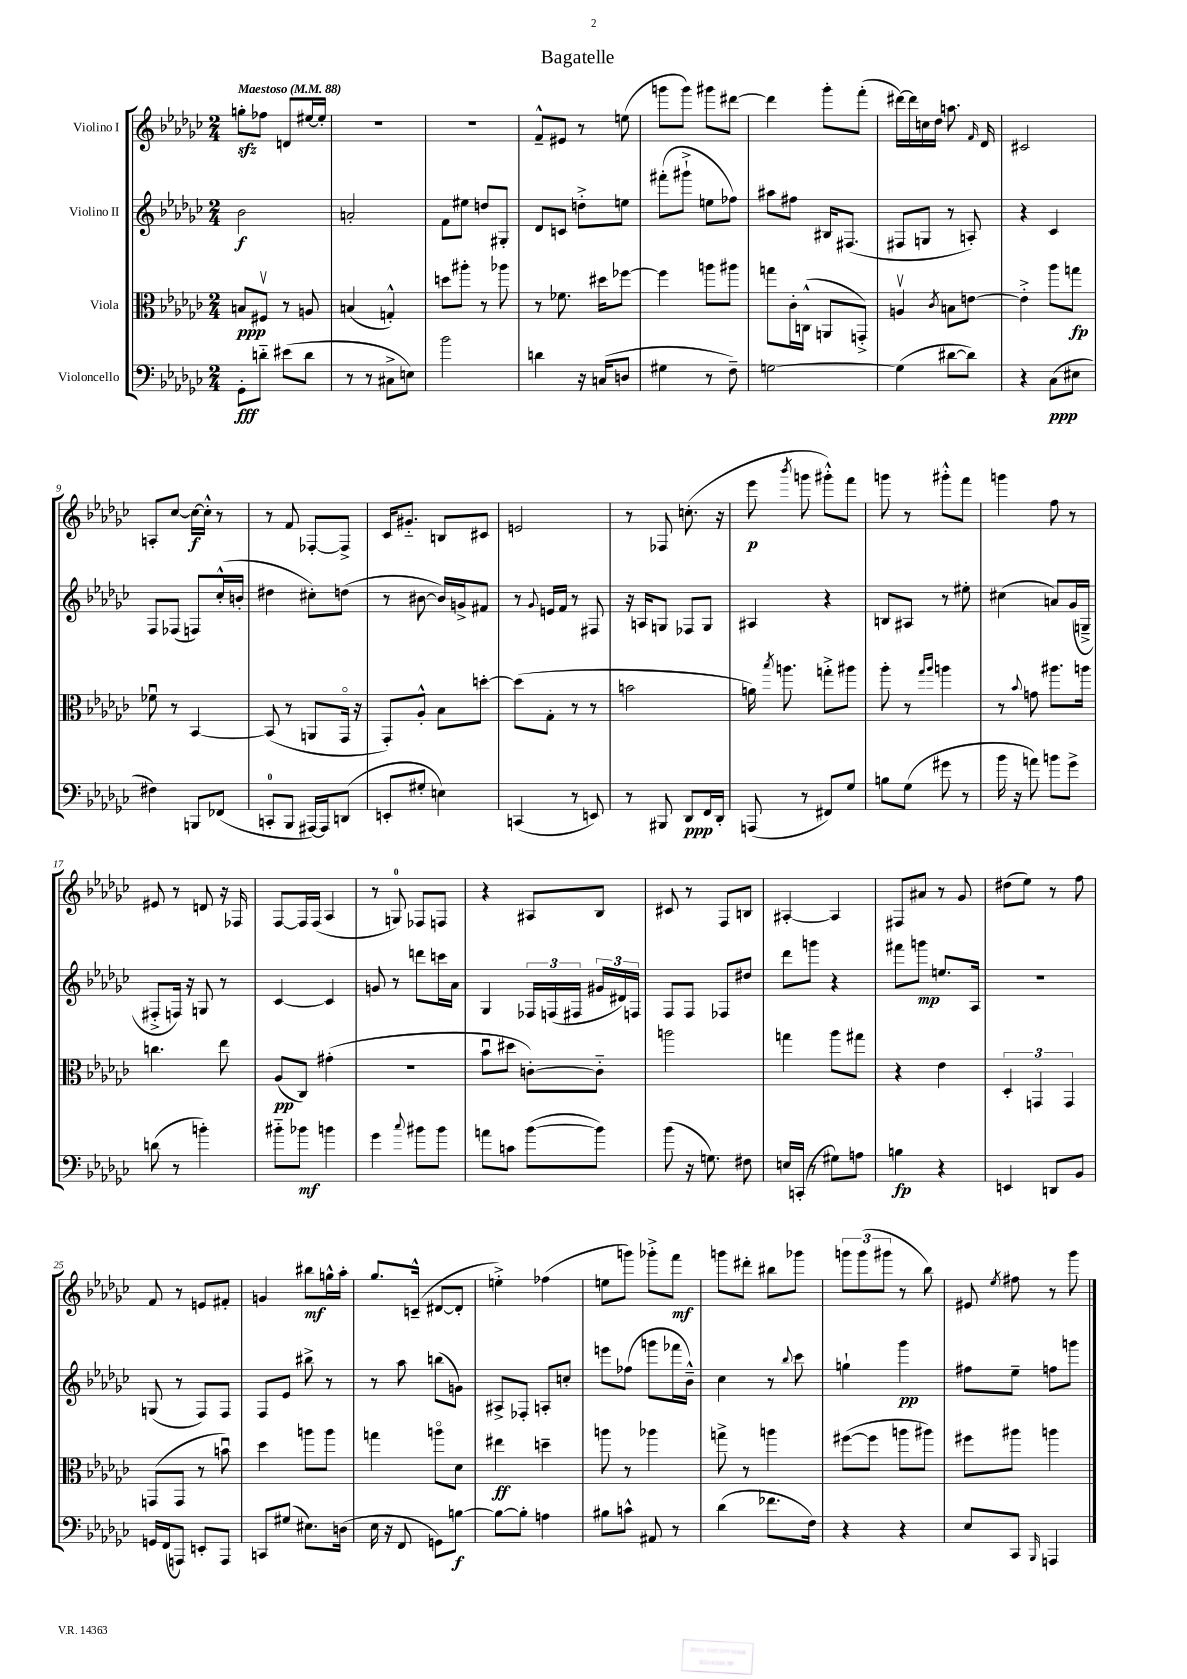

**kern	**kern	**kern	**kern
*staff4	*staff3	*staff2	*staff1
*clefF4	*clefC3	*clefG2	*clefG2
*k[b-e-a-d-g-c-]	*k[b-e-a-d-g-c-]	*k[b-e-a-d-g-c-]	*k[b-e-a-d-g-c-]
*M2/4	*M2/4	*M2/4	*M2/4
*MM88	*MM88	*MM88	*MM88
8GG-'	8B	2b-	8gg'
8d'~	8F#v	.	8ff-
(8e#	8r	.	8d
8d	8A	.	[16ee#
.	.	.	16ee#']
=	=	=	=
8r	(4B	2a'	2r
8r	.	.	.
8C#^	4G'^^)	.	.
8E)	.	.	.
=	=	=	=
2b-	8dd	8f	2r
.	8aa#'	8ee#	.
.	8r	8dd	.
.	8aa-	8G#'	.
=	=	=	=
4d	8r	8d-	8f~^^
.	8.f-	8c	8e#
16r	.	8dd'^	8r
(16C	16dd#	.	.
8D	[8ff-	8ee	(8ee
=	=	=	=
4G#	4ff-]	(8fff#'	8ggg
.	.	8ggg#`^	8ggg)
8r	8aa	8ee	8ggg#
8F~)	8aa#	8ff-)	[8ddd#
=	=	=	=
[2G	8gg	8aa#	4ddd#]
.	16c-'	8ff#	.
.	(16C^^	.	.
.	8AA	16B#	8ggg-'
.	.	(8.F#	.
.	8GG'^)	.	(8fff'
=	=	=	=
(4G]	4Av	8F#	[16ddd#)
.	.	.	16ddd#]
.	.	8G	16cc
.	.	.	16dd-
.	8qc-	.	.
[8d#	8B	8r	8.aa
8d#])	[8e	8A')	.
.	.	.	16qqf
.	.	.	16d-
=	=	=	=
4r	4e'^]	4r	2c#
(8C-	8aa-	4c-	.
8E#	8gg	.	.
=	=	=	=
4F#)	8f-u	8F	8A'
.	8r	(8F-	[8cc-
8BBB	[4BB-	8F)	16cc-_
.	.	.	16cc-'^^]
(8FF-	.	(16cc-'^^	8r
.	.	16b'	.
=	=	=	=
8CC'	(8BB-]	4dd#	8r
8BBB-	8r	.	8f
[16AAA#)	8AA	8cc#')	[8F-'
16AAA#]	.	.	.
(8DD	16GG-o	(8dd	8F-^]
.	16r	.	.
=	=	=	=
8EE'	8GG-')	8r	16c-
.	.	.	8.g#'~
8G#'	8A-'^^	[8b#	.
4E)	8B-	16b#])	8B
.	.	16g^	.
.	[8dd'	8f#	8c#
=	=	=	=
(4CC	(8dd]	8r	2e
.	.	8qqg-	.
.	8G-'	16e	.
.	.	16f	.
8r	8r	8r	.
8EE)	8r	8F#	.
=	=	=	=
8r	2b	16r	8r
.	.	16A	.
8BBB#	.	8G	8F-
8DD-	.	8F-	(8.cc'
16FF	.	8G	.
16DD-'	.	.	16r
=	=	=	=
(8AAA	16a)	4A#	8eee-
.	8qbb-	.	.
.	8.aa	.	.
.	.	.	8qbbb-
8r	.	.	8ggg
8FF#)	8gg'^	4r	8ggg#'^^)
8G-	8aa#	.	8fff
=	=	=	=
8B	8aa-'	8B	8ggg
(8G-	8r	8A#	8r
.	16qqgg-	.	.
.	16qqaa-	.	.
8g#	4aa	8r	8ggg#'^^
8r	.	8ee#'	8fff
=	=	=	=
16b-	8r	(4cc#	4ggg
16r	.	.	.
.	8qqb-	.	.
8a)	8g	.	.
8b	8.aa#	8a)	8ff
8g-^	.	(16g-	8r
.	16aa	16G~^	.
=	=	=	=
(8d	4.cc	8F#'^	8e#
8r	.	16F)	8r
.	.	16r	.
4b')	.	8G	8d
.	8ee-	8r	16r
.	.	.	16F-
=	=	=	=
8b#'~	(8A-	[4c-	[8F
8b-	8C-)	.	16F]
.	.	.	(16F
4b	(4g#'	4c-]	4A-
=	=	=	=
4g-	2r	8g	8r
.	.	8r	8G)
8qqcc-	.	.	.
8b#	.	8ddd	8F-
8b#	.	16ccc	8F
.	.	16a-	.
=	=	=	=
8a	8b-u	4G-	4r
8c	8dd#	.	.
([8b-	[8c')	24F-	8A#
.	.	(24F	.
.	.	24F#	.
8b-])	8c'~]	24g#	8B-
.	.	24d#)	.
.	.	24F	.
=	=	=	=
(8b-	2aa	8F	8c#
16r	.	8F	8r
8.G)	.	.	.
.	.	8F-	8F
8F#	.	8dd#	8B
=	=	=	=
16E	4gg	8ddd-	[4A#'
(16CC'	.	.	.
8r	.	8ggg	.
8G#)	8aa-	4r	4A#]
8A	8gg#	.	.
=	=	=	=
4B	4r	8fff#	8F#
.	.	8ggg	8a#
4r	4e-	8.ee	8r
.	.	.	8g-
.	.	16A-	.
=	=	=	=
4EE	6D-'	2r	(8dd#
.	.	.	8ee-)
.	6GG	.	.
8DD	.	.	8r
.	6GG	.	.
8BB-	.	.	8ff
=	=	=	=
16GG	(8GG	(8G	8f
(16FF	.	.	.
8AAA)	8GG	8r	8r
8EE'	8r	8F)	8e
8AAA	8bu)	8F	8f#'
=	=	=	=
8CC	4dd-	8F	4g
(8G#	.	8e-	.
8.E#)	8aa	8bb#^	8bb#
.	8aa	8r	16gg^^
(16D	.	.	16aa-'
=	=	=	=
16E-	4gg	8r	8.gg-
16r	.	.	.
8FF	.	8aa-	.
.	.	.	(16c~^^
8GG)	8aao	(8bb	[8d#
[8B	8d-	8g)	8d#']
=	=	=	=
8B_	4ee#	8A#^	4ee'^)
8B']	.	8F-'	.
4A	4dd~	8A'	(4ff-
.	.	8cc'	.
=	=	=	=
8B#	8aa	8eee	8ee
8c^^	8r	(8ff-	8ggg)
8AA#	4aa-	8ggg	8ggg-'^
8r	.	16fff-	8fff
.	.	16b-~^^)	.
=	=	=	=
(4d-	8gg^	4cc-	8ggg
.	8r	.	8ddd#'
8.f-	4aa	8r	8bb#
.	.	8qqbb-	.
.	.	8ccc-	8ggg-
16F)	.	.	.
=	=	=	=
4r	([8ff#	4gg`	12ggg
.	.	.	(12ggg
.	8ff#]	.	.
.	.	.	12ggg#
4r	8aa	4ggg-	8r
.	8aa#)	.	8bb-)
=	=	=	=
8E-	8ff#	8ff#	8e#
.	.	.	8qee-
8CC-	8aa#	8ee-~	8ff#
16qqBBB-	.	.	.
4AAA	4aa	8ff	8r
.	.	8ggg	8ggg-
==	==	==	==
*-	*-	*-	*-
